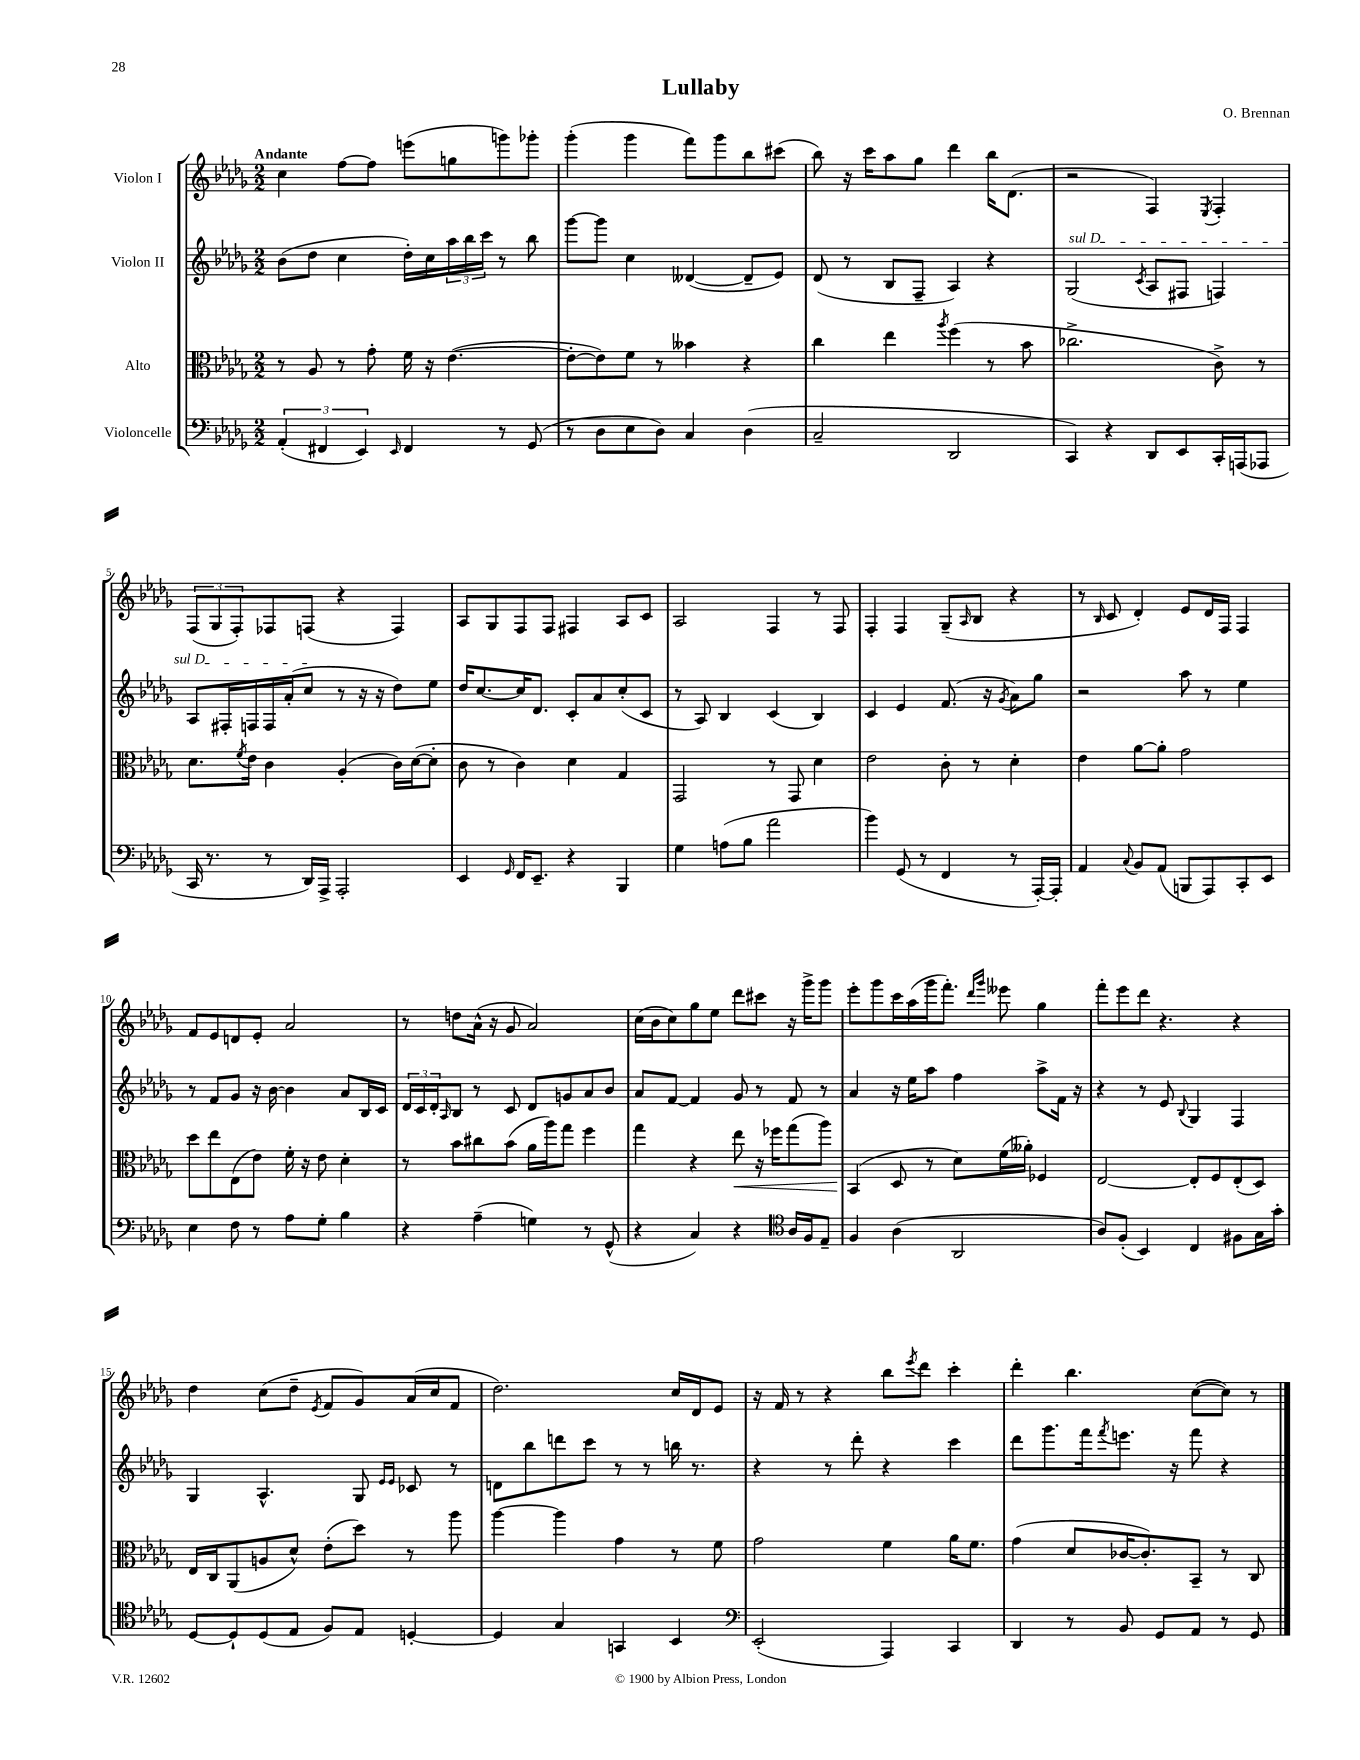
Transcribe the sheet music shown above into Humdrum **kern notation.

**kern	**kern	**dynam	**kern	**kern
*part4	*part3	*part3	*part2	*part1
*staff4	*staff3	*staff3	*staff2	*staff1
*I"Violoncelle	*I"Alto	*	*I"Violon II	*I"Violon I
*clefF4	*clefC3	*	*clefG2	*clefG2
*k[b-e-a-d-g-]	*k[b-e-a-d-g-]	*	*k[b-e-a-d-g-]	*k[b-e-a-d-g-]
*M2/2	*M2/2	*	*M2/2	*M2/2
=1	=1	=1	=1	=1
!	!	!	!	!LO:TX:a:B:t=Andante
(6AA-'/	8r	.	(8b-\L	4cc\
.	8A-/	.	8dd-\J	.
6FF#X/	.	.	.	.
.	8r	.	4cc\	[8ff\L
6EE-/)	.	.	.	.
.	8g-'\	.	.	8ff\J]
16qqEE-/	.	.	.	.
4FF#/	16f\	.	16dd-'\LL)	(8eeen\L
.	16r	.	16cc\	.
.	([4.e-\	.	24aa-\	8ggn\
.	.	.	24bb-\	.
.	.	.	24ccc\JJ	.
8r	.	.	8r	8gggn\)
(8GG-/	.	.	8bb-\	8ggg-X'\J
=2	=2	=2	=2	=2
8r	8e-'\L_	.	[8ggg-\L	(4ggg-'\
8D-\L	8e-\])	.	8ggg-\J]	.
8E-\	8f\J	.	4cc\	4ggg-\
8D-\J)	8r	.	.	.
4C/	4b--X\	.	([4d--X/	8fff\L)
.	.	.	.	8ggg-\
(4D-\	4r	.	8d--~/L]	8bb-\
.	.	.	8e-/J)	(8ccc#X\J
=3	=3	=3	=3	=3
2C~/	4cc\	.	(8d-/	8bb-\)
.	.	.	8r	16r
.	.	.	.	16ccc\KL
.	4ee-\	.	8B-/L	8aa-\
.	.	.	8F~/J	8gg-\J
.	8qaa-/	.	.	.
2DD-/	(4ff\	.	4A-/)	4ddd-\
.	8r	.	4r	16bb-\KL
.	.	.	.	(8.d-\J
.	8b-\	.	.	.
=4	=4	=4	=4	=4
!	!	!	!LO:TX:a:i:t=sul D	!
4CC/)	2.cc-X^\	.	(2G-/	2r
4r	.	.	.	.
.	.	.	8qc/	.
8DD-/L	.	.	8A-/L	4F/)
8EE-/	.	.	8F#X/J	.
.	.	.	.	8qE-/
16CC'/L	8c^\)	.	4Fn/)	4F'/
(16AAAn/J	.	.	.	.
8AAA-X/J	8r	.	.	.
!!LO:LB:g=z
=5	=5	=5	=5	=5
16CC/	8.d-\L	.	8A-/L	(12F/L
8.r	.	.	.	.
.	.	.	.	12G-/
.	.	.	16F#X'/L	.
.	.	.	.	12F'/)
.	8qf/	.	.	.
.	16e-\Jk	.	16Fn/	.
8r	4c\	.	16F/	8F-X/
.	.	.	(16a-'/J	.
16DD-/LL)	.	.	8cc/J	(8Fn/J
16AAA-^/JJ	.	.	.	.
2AAA-'/	(4A-'/	.	8r	4r
.	.	.	16r	.
.	.	.	16r	.
.	16c\LL)	.	8dd-\L)	4F/)
.	([16d-\J	.	.	.
.	8d-'\J]	.	8ee-\J	.
=6	=6	=6	=6	=6
4EE-/	8c\	.	16dd-/KL	8A-/L
.	.	.	[8.cc/	.
.	8r	.	.	8G-/
16qqGG-/	.	.	.	.
16FF/KL	4c\)	.	16cc/K]	8F/
8.EE-~/J	.	.	8.d-/J	.
.	.	.	.	8F/J
4r	4d-\	.	8c'/L	4F#X/
.	.	.	8a-/	.
4BBB-/	4G-/	.	(8cc'/	8A-/L
.	.	.	8c/J	8c/J
=7	=7	=7	=7	=7
4G-\	2GG-/	.	8r	2A-/
.	.	.	8A-/)	.
(8An\L	.	.	4B-/	.
8B-\J	.	.	.	.
2a-\	8r	.	(4c/	4F/
.	8GG-/	.	.	.
.	4d-\	.	4B-/)	8r
.	.	.	.	8F/
=8	=8	=8	=8	=8
4b-\)	2e-\	.	4c/	4F'/
(8GG-/	.	.	4e-/	4F/
8r	.	.	.	.
4FF/	8c'\	.	(8.f/	(8G-~/L
.	.	.	.	16qqA-/
.	8r	.	.	8B-/J
.	.	.	16r	.
.	.	.	8qg-/	.
8r	4d-'\	.	8a-\L)	4r
[16AAA-'/LL)	.	.	8gg-\J	.
16AAA-'/JJ]	.	.	.	.
=9	=9	=9	=9	=9
4AA-/	4e-\	.	2r	8r
.	.	.	.	16qqB-/
.	.	.	.	8c/
8qqC/	.	.	.	.
8BB-/L	[8a-\L	.	.	4d-'/)
(8AA-/J	8a-'\J]	.	.	.
8BBBn/L	2g-\	.	8aa-\	8e-/L
8AAA-/)	.	.	8r	16d-/L
.	.	.	.	16F/JJ
8CC'/	.	.	4ee-\	4F/
8EE-/J	.	.	.	.
!!LO:LB:g=z
=10	=10	=10	=10	=10
4E-\	8dd-\L	.	8r	8f/L
.	8ee-\	.	8f/L	8e-/
8F\	(8E-\	.	8g-/J	8dn/
8r	8e-\J)	.	16r	8e-'/J
.	.	.	[16b-\	.
8A-\L	16f'\	.	4b-\]	2a-/
.	16r	.	.	.
8G-'\J	8e-\	.	.	.
4B-\	4d-'\	.	8a-/L	.
.	.	.	16B-/L	.
.	.	.	16c/JJ	.
=11	=11	=11	=11	=11
4r	8r	.	24d-/LL	8r
.	.	.	24c/	.
.	.	.	24d-'/J	.
.	.	.	16qqA-/	.
.	8b-\L	.	8B-/J	8ddn\L
(4A-~\	8cc#X\	.	8r	(16a-^^\Jk
.	.	.	.	16r
.	(8b-\J	.	8c/	8g-/
4Gn\)	16a-\LL	.	8d-/L	2a-/)
.	16aa-\J)	.	.	.
.	8gg-\J	.	8gn/	.
8r	4ff\	.	8a-/	.
(8GG-^^/	.	.	8b-/J	.
=12	=12	=12	=12	=12
4r	4gg-\	.	8a-/L	(16cc\LL
.	.	.	.	16b-\J
.	.	.	[8f/J	8cc\)
4C/)	4r	.	4f/]	8gg-\
.	.	.	.	8ee-\J
!	!	!LO:HP:b	!	!
4r	8ee-\	<	8g-/	8ddd-\L
.	16r	.	8r	8ccc#X\J
.	16ff-X\KL	.	.	.
*clefC4	*	*	*	*
16A-/LL	(8gg-\	.	8f/	16r
16F/J	.	.	.	16ggg-^\KL
8E-~/J	8aa-\J)	.	8r	8ggg-\J
=13	=13	=13	=13	=13
4F/	(4BB-/	.	4a-/	8eee-'\L
.	.	.	.	8ggg-\
(4A-\	8D-/	[	16r	16ccc\L
.	.	.	16ee-\KL	(16aa-\
.	8r	.	8aa-\J	16ggg-\J
.	.	.	.	8.fff'\J)
2AA-/	8d-\L)	.	4ff\	.
.	.	.	.	16qqddd-/LL
.	.	.	.	16qqggg-/JJ
.	(16f\L	.	.	8eee--X\
.	16a--X'\JJ)	.	.	.
.	4F-X/	.	8aa-^\L	4gg-\
.	.	.	16f\Jk	.
.	.	.	16r	.
=14	=14	=14	=14	=14
8A-/L)	[2E-/	.	4r	8fff'\L
(8F'/J	.	.	.	8eee-\
4BB-/)	.	.	8r	8ddd-\J
.	.	.	8e-/	4.r
.	.	.	8qqB-/	.
4C/	8E-'/L]	.	4G-/	.
.	8F/	.	.	.
8F#X\L	(8E-'/	.	4F/	4r
16G-\L	8D-/J)	.	.	.
16g-'\JJ	.	.	.	.
!!LO:LB:g=z
=15	=15	=15	=15	=15
[8D-/L	16E-/LL	.	4G-/	4dd-\
.	16C/J	.	.	.
8D-`/]	(8AA-/	.	.	.
(8D-/	8An/	.	4.A-^^/	(8cc\L
8E-/J	8d-^^/J)	.	.	8dd-~\J
.	.	.	.	8qe-/
8F/L)	(8e-'\L	.	.	8f/L
8E-/J	8dd-\J)	.	8G-/	8g-/)
.	.	.	16qqe-/LL	.
.	.	.	16qqe-/JJ	.
[4Dn'/	8r	.	8c-X/	(16a-/L
.	.	.	.	16cc/J
.	8aa-\	.	8r	8f/J
=16	=16	=16	=16	=16
4D/]	[4aa-\	.	8dn\L	2.dd-\)
.	.	.	8bb-\	.
4G-/	4aa-\]	.	8dddn\	.
.	.	.	8ccc\J	.
4GGn/	4g-\	.	8r	.
.	.	.	8r	.
4BB-/	8r	.	16bbn\	16cc/LL
.	.	.	8.r	16d-/J
.	8f\	.	.	8e-/J
=17	=17	=17	=17	=17
*clefF4	*	*	*	*
(2EE-'/	2g-\	.	4r	16r
.	.	.	.	16f/
.	.	.	.	8r
.	.	.	8r	4r
.	.	.	8ddd-'\	.
4AAA-/)	4f\	.	4r	8bb-\L
.	.	.	.	8qeee-/
.	.	.	.	8ddd-\J
4CC/	16a-\KL	.	4ccc\	4ccc'\
.	8.f\J	.	.	.
=18	=18	=18	=18	=18
4DD-/	(4g-\	.	8ddd-\L	4ddd-'\
.	.	.	8.ggg-\	.
8r	8d-/L	.	.	4.bb-\
.	.	.	16fff\k	.
.	.	.	8qfff/	.
8BB-/	[16c-X/K	.	8.eeen\J	.
.	8.c-'/])	.	.	.
8GG-/L	.	.	.	.
.	.	.	16r	.
8AA-/J	8BB-~/J	.	8fff\	([8cc\L
8r	8r	.	4r	8cc\J])
8GG-/	8C/	.	.	8r
==	==	==	==	==
*-	*-	*-	*-	*-
